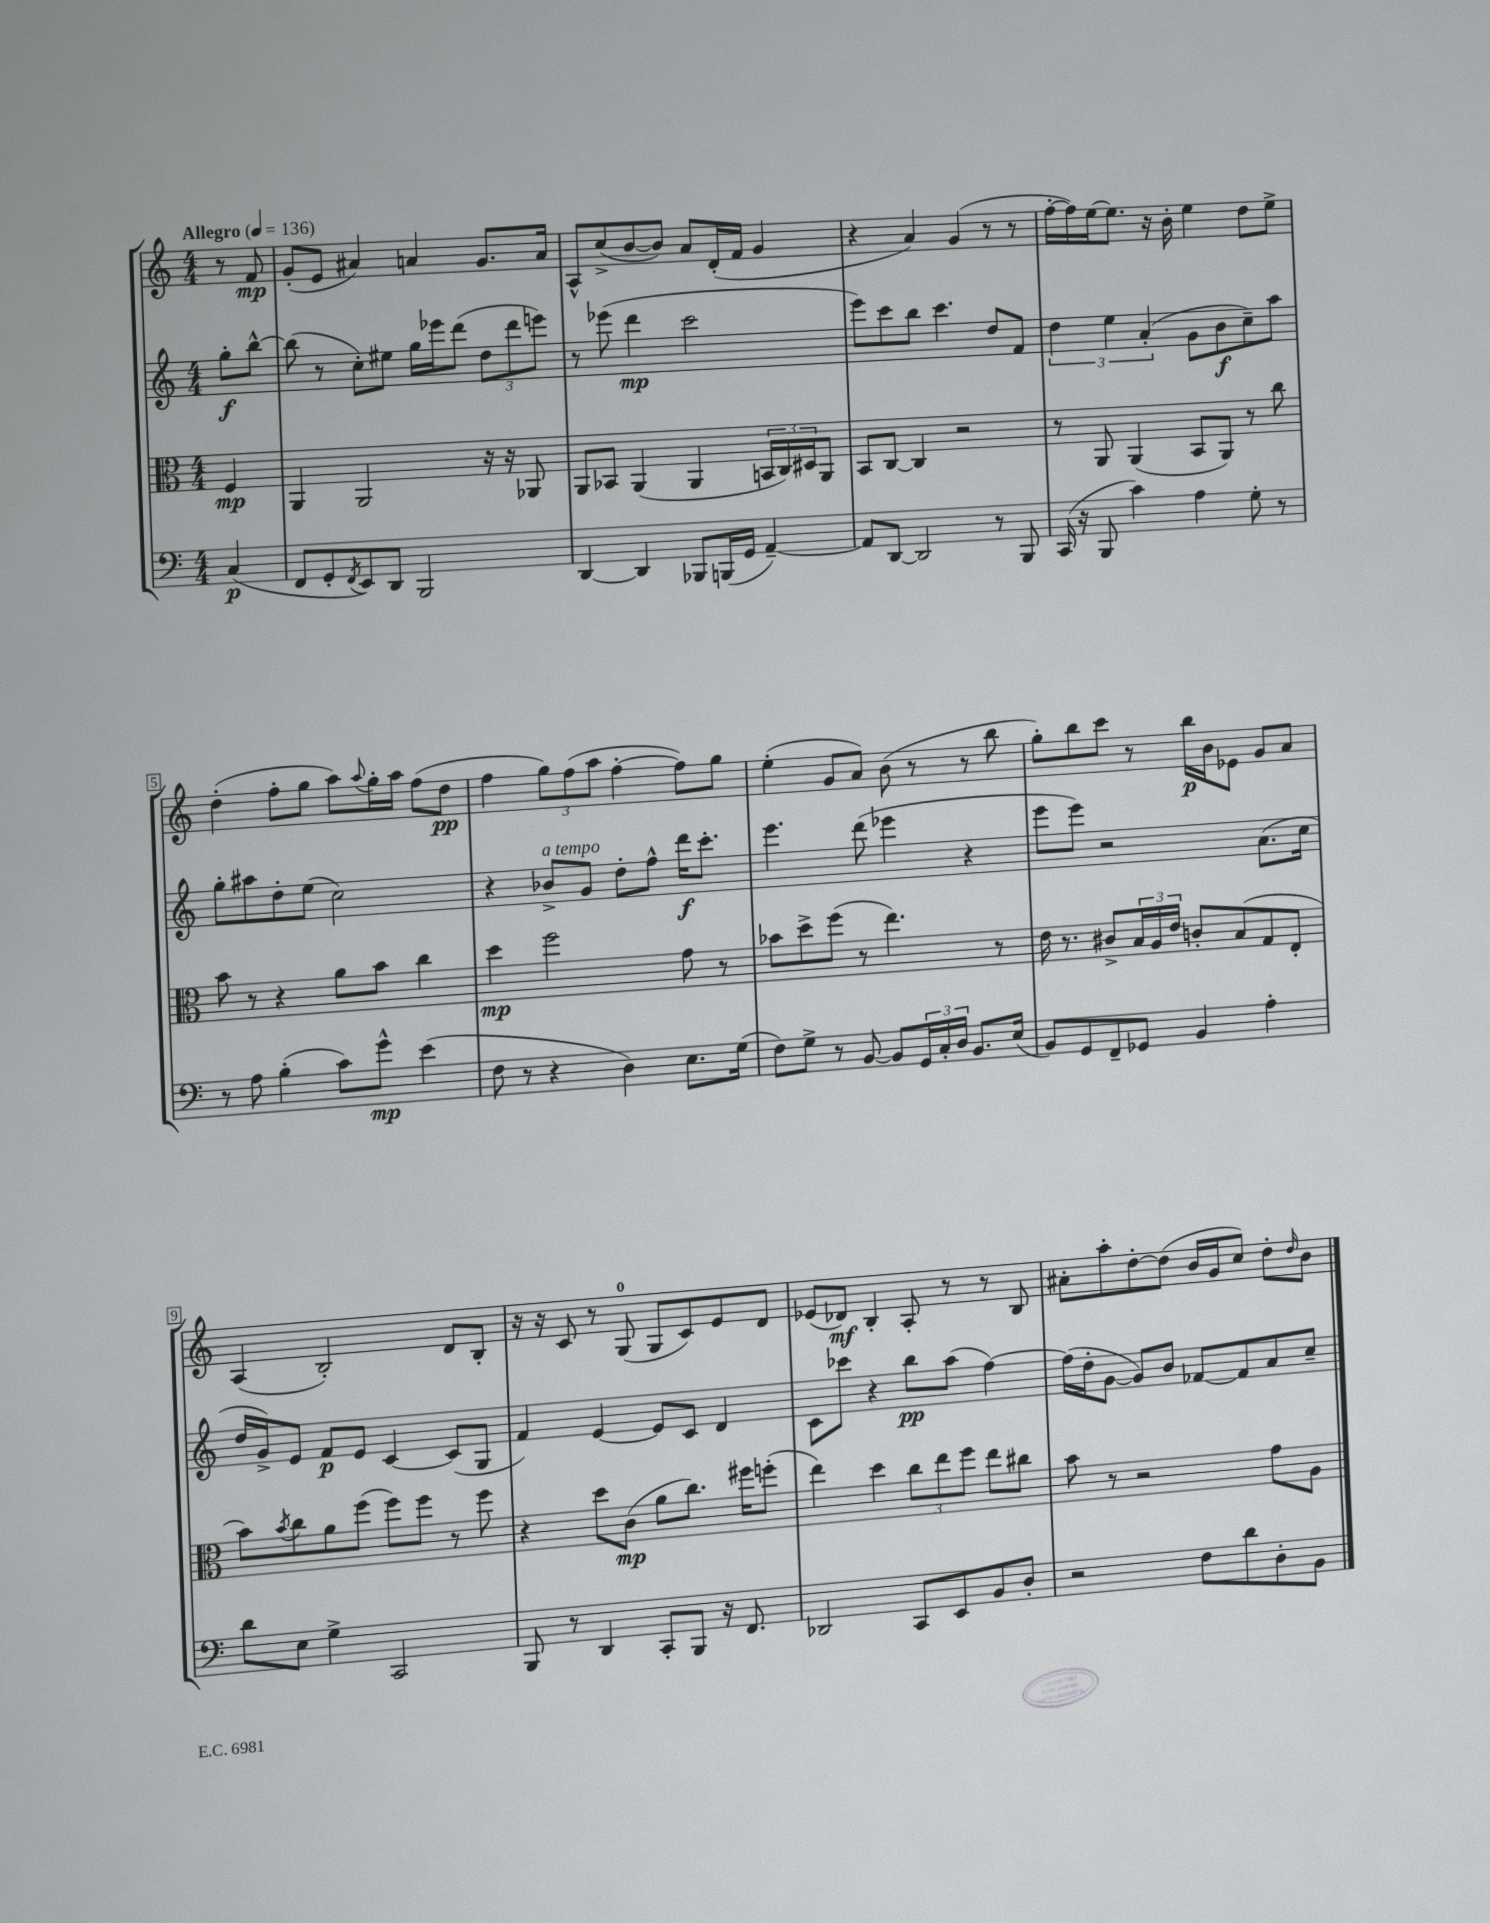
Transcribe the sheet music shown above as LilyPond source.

<<
\new StaffGroup <<
\new Staff = "s0" {
    \clef treble \key c \major \numericTimeSignature \time 4/4 \partial 4 \tempo "Allegro" 4 = 136
    r8 f'8\mp |
    g'8-.( e'8 ais'4) a'4 g'8. a'16 |
    a8-^ c''8->( b'8~ b'8) a'8 d'16-.( f'16 g'4 |
    r4 a'4) g'4( r8 r8 |
    f''16~-. f''16) e''16~ e''8. r16 b'16-. e''4 d''8 e''8-> |
    d''4-.( f''8-. g''8 a''8) \appoggiatura { a''8 } g''16-. a''16 f''8( d''8\pp |
    f''4 \tuplet 3/2 { g''8) f''8( a''8 } f''4~-. f''8) g''8 |
    e''4-.( g'8 a'8) b'8( r8 r8 b''8 |
    g''8-.) b''8 c'''8 r8 b''16\p b'16 ees'8 g'8 a'8 |
    a4( b2-.) d'8 b8-. |
    r16 r16 c'8 r8 g8-0( g8 c'8) e'8 d'8 |
    ees'8( des'8\mf) b4-. a8-. r8 r8 b8 |
    ais'8-. a''8-. d''8~-. d''8( b'16 g'16 c''8) d''8-. \grace { d''16 } b'8 \bar "|." |
}
\new Staff = "s1" {
    \clef treble \key c \major \numericTimeSignature \time 4/4 \partial 4
    g''8-.\f b''8~-^ |
    b''8( r8 c''8-.) eis''8 g''16 ees'''16 d'''8( \tuplet 3/2 { d''8 d'''8 e'''8) } |
    r8 ees'''8( d'''4\mp c'''2 |
    e'''8) c'''8 b''8 c'''4. d''8 f'8 |
    \tuplet 3/2 { d''4 e''4 a'4-.( } g'8 b'8\f c''8--) a''8 |
    g''8-. ais''8 d''8-. e''8( c''2) |
    r4 bes'8->^\markup { \italic "a tempo" } g'8 d''8-. f''8-^ d'''16\f c'''8.-. |
    e'''4. d'''8( ees'''4 r4 |
    e'''8 e'''8) r2 a'8.( c''16 |
    d''16 g'16->) e'8 f'8\p e'8 c'4~ c'8( g8 |
    f'4) e'4~ e'8 c'8 d'4 |
    c'8 ces'''8 r4 b''8\pp a''8( f''4~) |
    f''16( d''16-. g'8~ g'8) b'8 fes'8~ fes'8 a'8 c''8-- \bar "|." |
}
\new Staff = "s2" {
    \clef alto \key c \major \numericTimeSignature \time 4/4 \partial 4
    f4\mp |
    a,4 a,2 r16 r16 aes,8 |
    a,8 bes,8 a,4( a,4 \tuplet 3/2 { b,16 c16) dis16 } a,8 |
    b,8 c8~ c4 r2 |
    r8 a,8 a,4( b,8 a,8) r8 c''8 |
    b'8 r8 r4 a'8 b'8 c''4 |
    d''4\mp f''2 g'8 r8 |
    bes'8 d''8-> f''8( r8 e''4.) r8 |
    e'16 r8. cis'8-> \tuplet 3/2 { b16 a16 e'16 } c'8-. b8( g8 e8-. |
    b'8) \acciaccatura { b'8 } c''8 a'8 f''8( f''8) f''8 r8 f''8 |
    r4 d''8 c'8\mp( a'8 c''8.) fis''16 f''8-.( |
    e''4) d''4 \tuplet 3/2 { c''8 e''8 f''8 } e''8 cis''8 |
    b'8 r8 r2 g'8 a8 \bar "|." |
}
\new Staff = "s3" {
    \clef bass \key c \major \numericTimeSignature \time 4/4 \partial 4
    c4\p( |
    f,8 g,8-. \acciaccatura { f,8 } e,8) d,8 b,,2 |
    d,4~ d,4 bes,,8 b,,16( g,16 a,4~--) |
    a,8 d,8~ d,2 r8 b,,8 |
    c,16( r16 b,,8 c'4) a4 g8-. r8 |
    r8 a8 b4-.( c'8) g'8-^\mp e'4( |
    f8 r8 r4 d4) e8. g16( |
    f8) g8-> r8 b,8~ b,8 \tuplet 3/2 { g,16 c16-. d16 } b,8. e16( |
    b,8) g,8 f,8-- ges,8 b,4 a4-. |
    d'8 e8 g4-> c,2 |
    b,,8 r8 d,4 c,8-. b,,8 r16 f,8. |
    des,2 c,8 e,8 b,8 d8-. |
    r2 f8 d'8 d8-. b,8 \bar "|." |
}
>>
>>
\layout { \context { \Score \override BarNumber.stencil = #(make-stencil-boxer 0.1 0.3 ly:text-interface::print) } }
